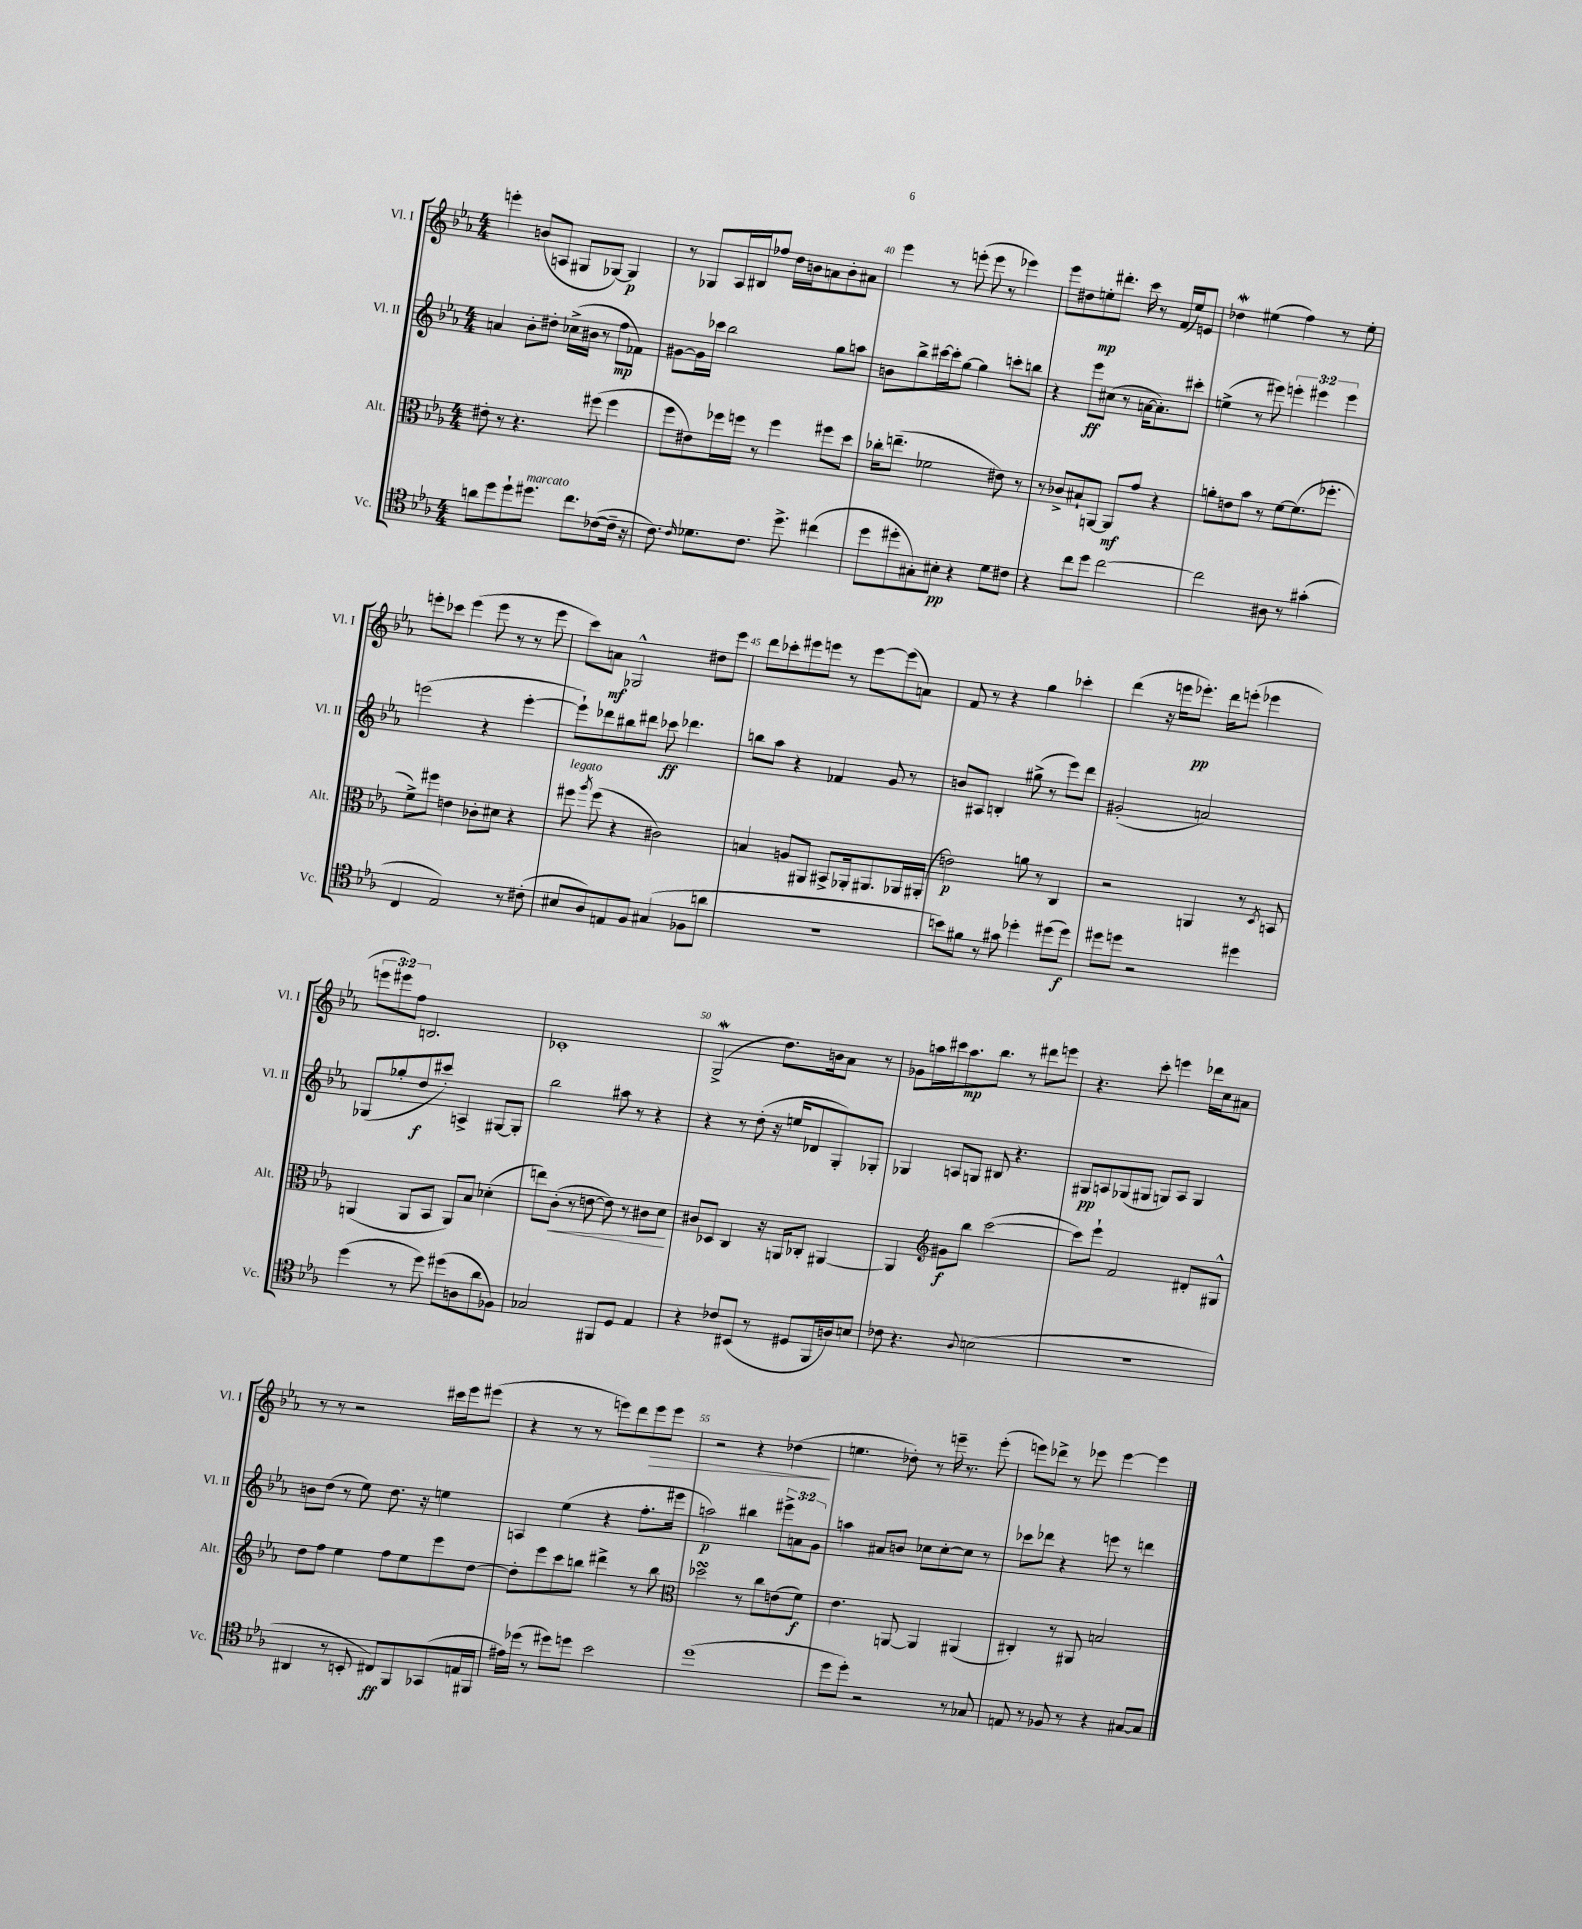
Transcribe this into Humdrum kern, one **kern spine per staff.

**kern	**kern	**kern	**kern
*staff4	*staff3	*staff2	*staff1
*clefC4	*clefC3	*clefG2	*clefG2
*k[b-e-a-]	*k[b-e-a-]	*k[b-e-a-]	*k[b-e-a-]
*M4/4	*M4/4	*M4/4	*M4/4
8a\L	8e#'\	4a/	4eee'\
8dd\	8r	.	.
8dd`\	4.r	8b-'\L	(8b/L
8.dd#\J	.	8dd#'\J	8A/J
.	.	(16cc-^\LL	8G#/L
8.cc\L	.	16b#\JJ	.
.	(8ff#\	8r	[8G-/J)
([8c-\	4ff#\	8ff\L	4G-/]
16c-~\]Jk	.	8f-\J)	.
16r	.	.	.
=	=	=	=
8.c\)	8ff\L	[8g#\L	8r
.	8e#\)	16g#\]L	8G-/L
16qqc/	.	.	.
8.d-\L	.	16ccc-\JJ	.
.	16ff-\L	2bb-\	16A-/L
.	16ff\JJ	.	16B#/J
8.c\J	8r	.	8ff-/J
.	4ff\	.	16dd\LL
8.dd^\	.	.	16b\J
.	.	.	8a\
(4cc#\	8ff#\L	8gg\L	8b'\
.	8dd\J	8aa\J	8a#\J
=	=	=	=
8dd\L	16cc-'\LK	8b\L	4eee-\
.	(8.ee~\J	.	.
8dd#'\	.	8bb-^\	.
8G#'\)	2f-\	[16ccc#\L	8r
.	.	16ccc#'\]J	.
8B#'\J	.	[8gg\J	(8eee'\
4r	.	4gg\]	8eee\
.	.	.	8r
8d\L	8e#\)	8ccc'\L	4eee-\)
8c#\J	8r	8bb\J	.
=	=	=	=
4r	8r	4r	8eee-\L
.	8c-^/L	.	8dd#\
8cc\L	8B#`/	8eee-\L	8ee'\
8dd\J	[8AA/J	(8cc#\J	8.ddd#'\J
[2cc\	8AA/]L	8r	.
.	.	.	16ccc\
.	8g/J	[16a\LK	8r
.	.	8.a'\])	.
.	4r	.	(16f/LL
.	.	.	16ee/J)
.	.	8ccc#'\J	8e/J
=	=	=	=
2cc\]	8a'\L	(4ee^\	4dd-\
.	8e\	.	.
.	8b-\J	8r	(4ee#\
.	8r	8eee#\)	.
8A#\	[8f\L	6eee'\	4ff\)
8r	(8.f\]	.	.
.	.	6eee#\	.
(4g#'\	.	.	8r
.	8.ff-'\J	.	.
.	.	6eee#\	.
.	.	.	8ee#'\
=	=	=	=
4C/	8f^\L)	(2eee\	8eee'\L
.	8ff#\J	.	8ccc-\J
2E-/)	4e\	.	(4eee\
.	8c-'\L	4r	8eee\
.	8d#\J	.	8r
8r	4r	[4eee'\	8r
(8c#'\	.	.	8eee\
=	=	=	=
8B#/L	8ff#\	8eee`\]L)	8ccc\L)
.	8qaa-/	.	.
8A-/)	(8ff#\	8ddd-\	8a\J
8E/	4r	8bb#\	2G-^^/
8F/J	.	8ddd#\J	.
(4G#/	2c#\)	8ccc-\	.
.	.	4.ddd-\	.
8F-\L	.	.	8dd#\L
8a\J	.	.	8eee-\J
=	=	=	=
1r	4B/	8bb\L	8ddd\L
.	.	8aa-\J	8ccc-'\
.	8A/L	4r	8eee#\
.	8AA#/J	.	8eee\J
.	8BB#^/L	4f-/	8r
.	16AA-'/k	.	[8eee\L
.	8.AA#/	.	.
.	.	8g/	(8eee\]
.	16AA-/L	8r	8a\J)
.	(16AA#'/JJ	.	.
=	=	=	=
8b\L)	2e\)	8b/L	8f/
8f#\J	.	8A#/J	8r
8r	.	4B'/	4r
8g#\	.	.	.
4dd-'\	8a\	(8gg#^\	4gg\
.	8r	8r	.
(8dd#\L	4C/	8eee-\L)	4ccc-'\
8dd#\J)	.	8ddd\J	.
=	=	=	=
8dd#\L	2r	(2g#'/	(4ddd\
8dd\J	.	.	.
2r	.	.	16r
.	.	.	16eee\LK
.	.	.	8.eee-'\J)
.	4AA/	2a/)	.
.	.	.	16ddd\LK
.	.	.	(8eee'\J
4dd#\	8r	.	4eee-\
.	8qD/	.	.
.	8BB/	.	.
=	=	=	=
(4dd\	(4AA/	(8G-/L	12eee\L
.	.	.	12eee#\)
.	.	8gg-'/	.
.	.	.	12ff\J
8r	8AA/L	8dd/	2.B/
8dd\)	8BB-/J	8ccc#'/J)	.
(8dd#\L	8AA/L)	4A^/	.
8A\	8B-/J	.	.
8a-\	(4d-'\	[8G#/L	.
8F-\J)	.	8G#'/]J	.
=	=	=	=
2G-/	8ee\L)	2bb-\	1c-'
.	(8c'\J	.	.
.	8r	.	.
.	[8e\	.	.
8FF#/L	8e\])	8aa#\	.
8D/J	8r	8r	.
4E-/	8c#\L	4r	.
.	8d\J	.	.
=	=	=	=
4r	8c#/L	4r	(2G^/
.	8D-/J	.	.
8c-/L	4C/	8r	.
(8BB#/J	.	(8dd'\	.
8r	16r	16r	8.dd\L)
.	16AA/LK	16ee/LK	.
8D#/L	8C-'/J	8d-/	.
.	.	.	16b\k
16FF/L	[4AA#/	8G'/)	8a-\J
16A/J)	.	.	.
8B/J	.	8G-'/J	8r
=	=	=	=
8c-\	4AA#/]	4G-/	8g-\L
4.r	.	.	16aa\L
.	.	.	16ccc#\J
*	*clefG2	*	*
.	8g#\L	8A/L	8.aa\
.	8bb-\J	8G/J	.
.	.	.	8.bb-\J
8qqA-/	.	.	.
(2B\	([2ccc\	8B#/	.
.	.	4.r	8r
.	.	.	8ddd#\L
.	.	.	8eee\J
=	=	=	=
1r	8ccc\]L)	8G#/L	4.r
.	8eee-`\J	8A/	.
.	2f/	(8G-/	.
.	.	8G#/J	8ccc'\
.	.	8G/L)	4eee\
.	.	8A/J	.
.	8d#'/L	4G/	16ddd-\LL
.	.	.	16cc\J
.	8G#^^/J	.	8a#\J
=	=	=	=
4AA#/	8dd\L	8b\L	8r
.	8ff\J	(8dd\J	8r
8r	4ee-\	8r	2r
8BB'/	.	8ee-\)	.
8C#/L)	8ff\L	8.dd\	.
8FF/	8ee-\	.	.
.	.	16r	.
(8GG-/	8eee-\	4ee\	16ccc#\LL
.	.	.	16eee-\J
16E/L	[8dd\J	.	(8eee#\J
16FF#/JJ	.	.	.
=	=	=	=
16e#\LL)	8dd'\]L	4A/	4r
(16dd-\JJ	.	.	.
8r	8eee-\	.	.
8dd#\L)	8ccc\	(4ee-\	8r
8dd\J	8bb\J	.	8r
2b-\	4ddd#^\	4r	8eee\L)
.	.	.	8ddd\
.	8r	8.ff'\L	8eee\
.	8bb\	.	8eee\J
.	.	16eee#\Jk	.
=	=	=	=
*	*clefC3	*	*
(1dd	2dd-\	2aa\)	2r
.	8r	4bb#\	4r
.	8cc\L	.	.
.	(8e\	12eee#^\L	(4dd-\
.	.	12a\	.
.	8f\J)	.	.
.	.	12g\J	.
=	=	=	=
8dd\L	4.e-\	4aa\	4.ee\
8dd'\J)	.	.	.
2r	.	8a#/L	.
.	[8AA/	8b/J	8dd-'\)
.	4AA/]	8cc-\L	8r
.	.	[8cc-'\	16eee~\
.	.	.	8.r
8r	(4AA#/	8cc-\]J	.
8G-/	.	8r	(8eee'\
=	=	=	=
8E/	4C#'/)	8ccc-\L	8eee\L)
8r	.	8ddd-\J	8ddd-^\J
8F-/	8r	4r	8r
8r	8AA#/	.	8eee-\
4r	2B/	8eee\	[4eee-\
.	.	8r	.
[8G#/L	.	4ddd\	4eee-\]
8G#/]J	.	.	.
==	==	==	==
*-	*-	*-	*-
